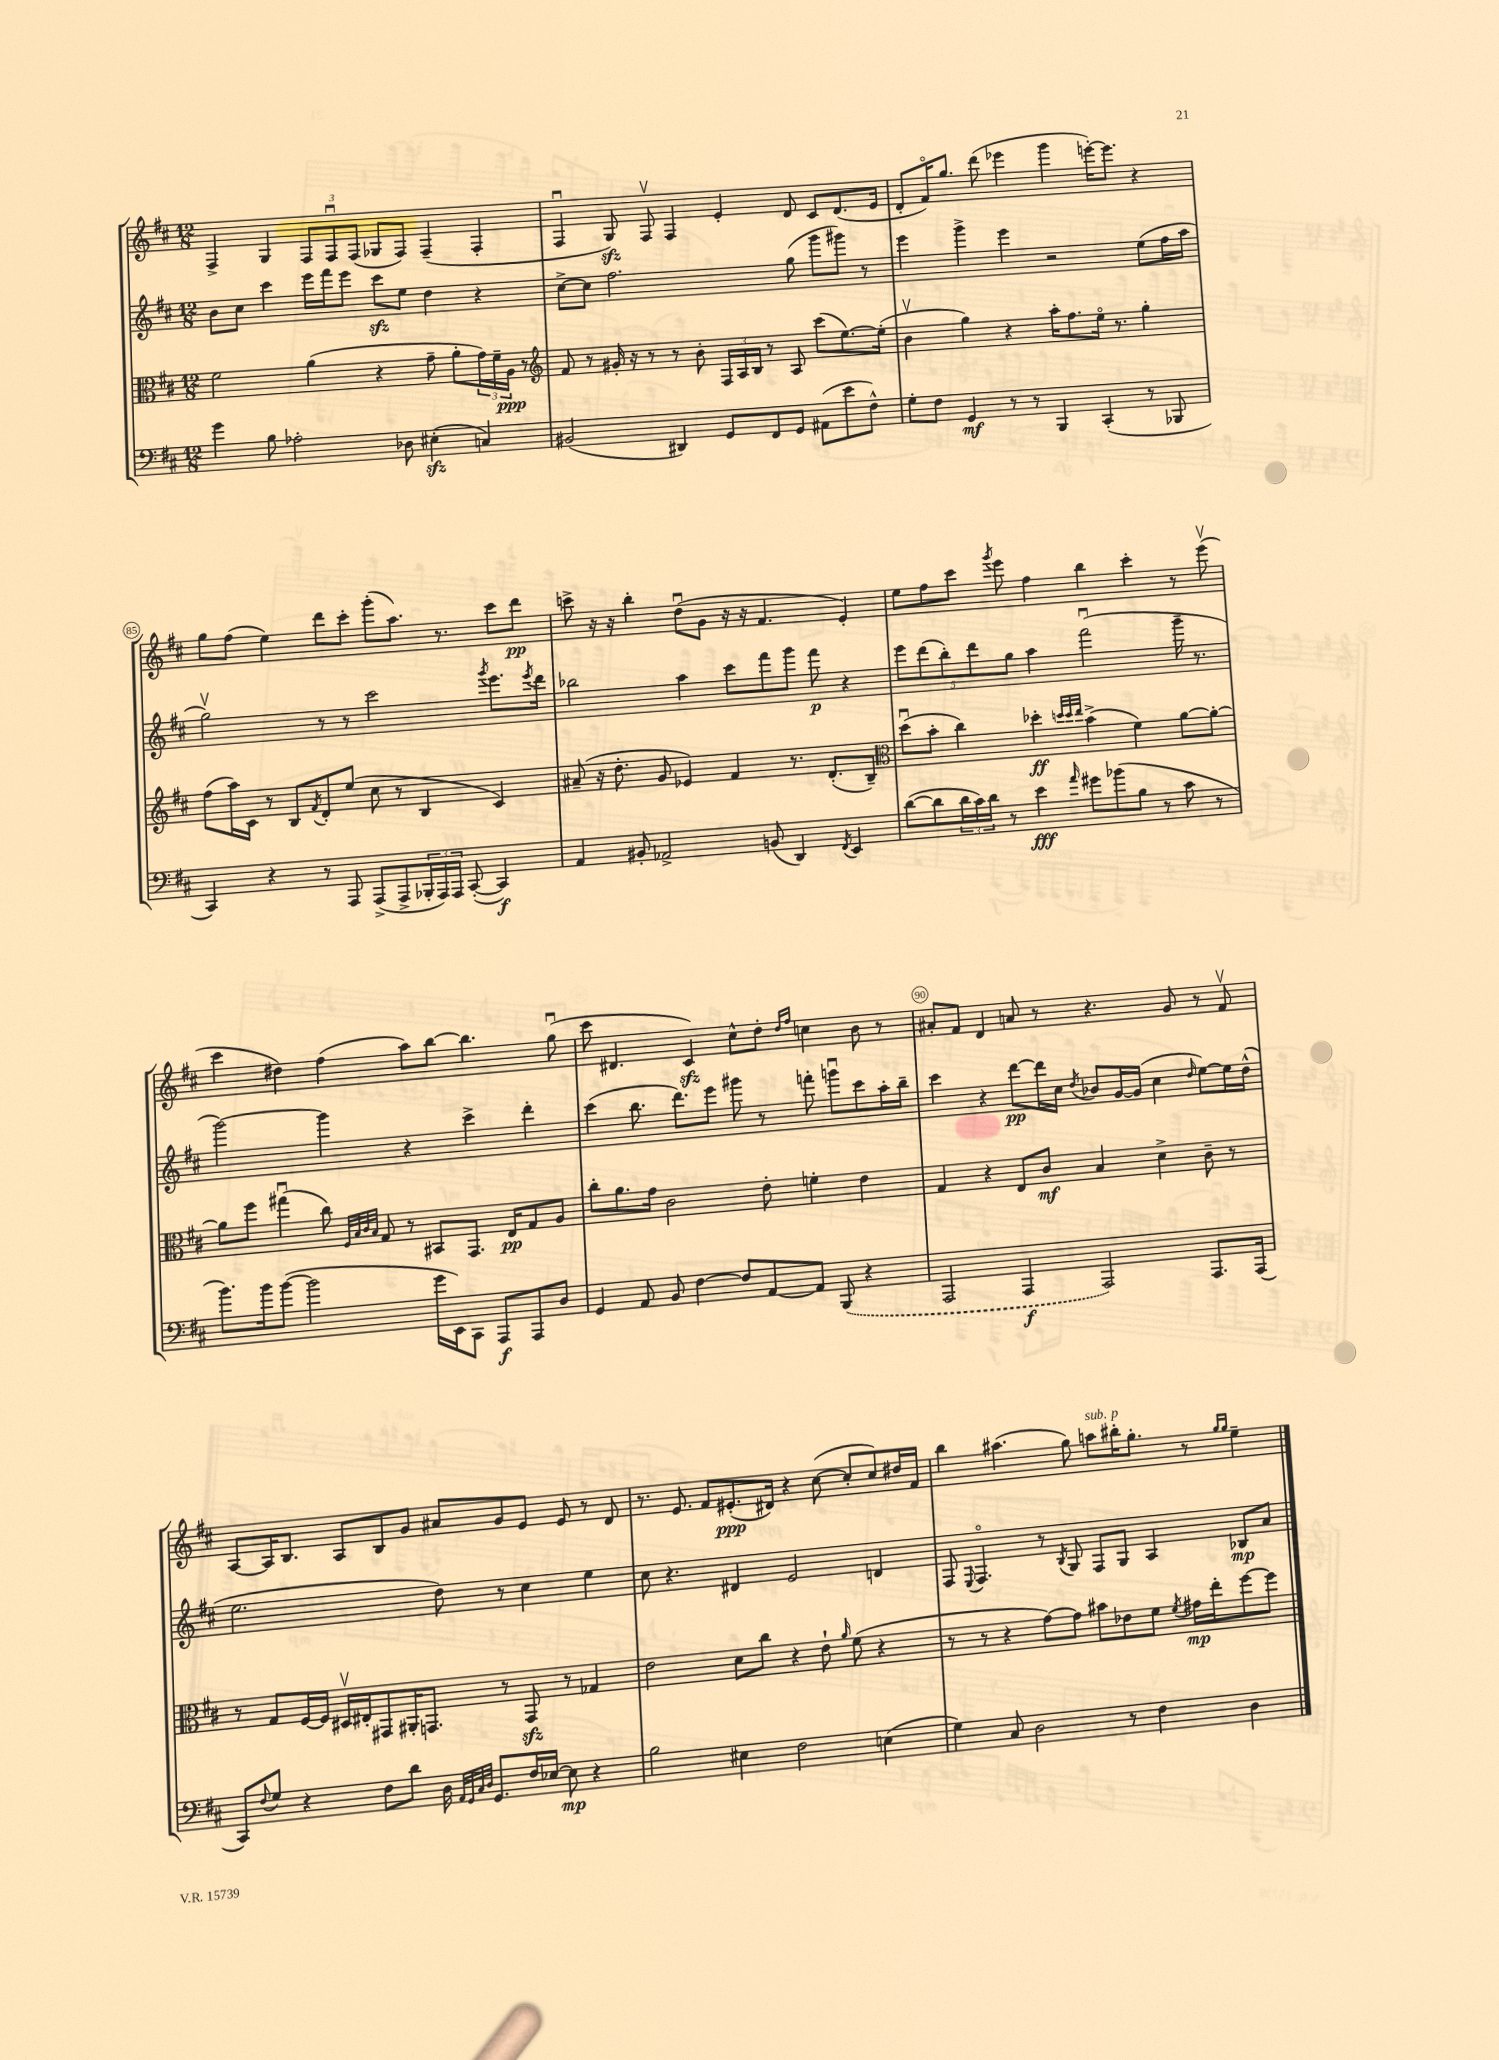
<<
\new StaffGroup <<
\new Staff = "s0" {
    \clef treble \key d \major \numericTimeSignature \time 12/8
    fis4-> g4 \tuplet 3/2 { fis8 fis8\downbow fis8( } ges8 fis8) fis4--( fis4-. |
    fis4\downbow g8\sfz) fis8\upbow fis4 e'4-. d'8 cis'8 d'8.( e'16 |
    d'8-. fis'16\flageolet) g''8. d'''8( ees'''4 g'''4 e'''16~-.) e'''8. r4 |
    g''8 fis''8( e''4) d'''8 cis'''8-. g'''8-.( a''8.) r8. cis'''8 d'''8\pp |
    c'''8-> r16 r16 b''4-. d''8\downbow( g'8 r16 r16 fis'4. e'4-.) |
    e''8 fis''8 cis'''8 \acciaccatura { g'''8 } e'''8 fis''4 b''4 cis'''4-. r8 e'''8\upbow( |
    cis'''4 dis''4) fis''4( a''8) b''8~ b''4. g''8\downbow( |
    cis'''8 dis'4. cis'4\sfz) cis''8-^ d''8-. \grace { d''16 fis''16 } c''4 b'8 r8 |
    ais'8-. fis'8 d'4 a'8 r8 r4. g'8 r8 fis'8\upbow |
    a8~ a16 b8. a8 b8 g'8 ais'8 g'8 e'8 e'8 r8 d'8 |
    r8. e'8. fis'8 eis'8.-.\ppp( dis'16) r4 cis''8~( cis''8-. cis''8) dis''16 fis'16 |
    b''4 ais''4.( g''8) a''8^\markup { \italic "sub. p" } bis''16-. g''8.-. r8 \grace { g''16 g''16 } e''4-- \bar "|." |
}
\new Staff = "s1" {
    \clef treble \key d \major \numericTimeSignature \time 12/8
    b'8 cis''8 cis'''4 e'''16 fis'''16 e'''8 cis'''8\sfz e''8 d''4 r4 |
    cis''8~-> cis''8 fis''2. g''8( g'''8 gis'''8) r8 |
    e'''4 g'''4-> e'''4 r2 e''8( fis''16 a''16 |
    g''2\upbow) r8 r8 cis'''2 \acciaccatura { g'''8 } e'''8. \acciaccatura { e'''8 } d'''16 |
    bes''2 a''4 cis'''8 fis'''8 g'''8 fis'''8\p r4 |
    \tuplet 5/4 { e'''8 d'''8( b''8-.) d'''8 g''8 } a''4 fis'''2\downbow( g'''16-- r8. |
    g'''2~) g'''4 r4 cis'''4-> d'''4-. |
    cis'''4( b''8. d'''8.) e'''8 gis'''8 r8 f'''8-. g'''8\downbow cis'''8 a''16-. b''16-- |
    cis'''4 r4 d'''8~\pp d'''16 cis''16 \acciaccatura { d''8 } bes'8 g'16~ g'16( cis''4 \grace { d''16 } e''8~) e''16 d''16-^( |
    e''2. d''8) r8 cis''4 e''4 |
    cis''8 r4. dis'4 e'2 d'4 |
    fis8 \appoggiatura { e8 } fis4.\flageolet r8 \acciaccatura { b8 } g8 fis8 g8 a4 bes8\mp a'8 \bar "|." |
}
\new Staff = "s2" {
    \clef alto \key d \major \numericTimeSignature \time 12/8
    fis'2 a'4( r4 g'8-- a'8-. \tuplet 3/2 { g'16) fis'16-- a16\ppp } r8 |
    \clef treble fis'8 r8 gis'16-. r16 r8 r8 b'8-. \tuplet 3/2 { fis16 a16 b16 } r8 a8 cis'''8( e''8.~) e''16-.( |
    b'4\upbow g''4) r4 a''16-. fis''8. e''16\flageolet r8. g''4-. |
    fis''8( a''16) cis'16 r8 b8 \acciaccatura { fis'8 } d'8-. e''8( cis''8 r8 b4 cis'4) |
    ais'8--( r16 d''8.-. g'8 ees'4) fis'4 r8. d'8.-.( b8--) |
    \clef alto d''8\downbow( b'8-. cis''4) des''4-.\ff \grace { d''32 d''32 e''32 } b'4->( fis'4) a'8~ a'8~-. |
    a'8 fis''8 gis''4\downbow( cis''8) \grace { fis32 b32 cis'32 b32 } g8 r8 bis,8 g,8. e16\pp g8 a8 |
    cis''8-. a'8. g'16 cis'2 e'8-. f'4-. e'4 |
    g4 r4 e8 cis'8\mf b4 d'4-> cis'8-- r8 |
    r8 g8 fis16~ fis16 dis16\upbow eis16-. gis,8 ais,16-. g,8. r8 g,8\sfz r8 ges4 |
    e'2 d'8 cis''8 r4 e'8-! \grace { a'16 } fis'8( r4 |
    r8 r8 r4 g'8~) g'8 bis'8 ees'8 fis'8 \acciaccatura { fis'8 } gis'16\mp e''16-. fis''8~ fis''8 \bar "|." |
}
\new Staff = "s3" {
    \clef bass \key d \major \numericTimeSignature \time 12/8
    g'4 b8 aes2-. des8 eis4-.\sfz( c4) |
    bis,2( dis,4) g,8 fis,8 g,8 ais,8( e'8 fis8-^) |
    g8-. fis8 g,4\mf r8 r8 b,,4 cis,4-.( r8 bes,,8 |
    cis,4) r4 r8 a,,8 a,,8->( a,,8-> \tuplet 3/2 { bes,,16-. a,,16) a,,16 } cis,8~-.( cis,4\f) |
    a,4 bis,8-. aes,2-> b,8( d,4) \acciaccatura { fis,8 } e,4 |
    d'8~( d'8 \tuplet 3/2 { d'16 cis'16) d'16 } r8 e'4\fff \grace { a'16 } gis'8 bes'8( b8 r8 cis'8 r8 |
    b'8.) b'16 b'8~( b'2 g'16 e,16) cis,8 a,,8\f a,,8 d8 |
    g,4 a,8 b,8 fis4~ fis8 a,8~ a,8 \once \slurDashed b,,8( r4 |
    a,,2 a,,4\f a,,2) a,,8. a,,16( |
    cis,8) \appoggiatura { fis8 } g8 r4 fis8 d'8 d16 \grace { a,32 g,32 cis32 d32 } g,8. fis16 ees16~ ees8\mp r4 |
    b2 eis4 fis2 e4( |
    g4) cis8 d2 r8 fis4 d4 \bar "|." |
}
>>
>>
\layout { \context { \Score currentBarNumber = #82 \override BarNumber.break-visibility = ##(#f #t #t) barNumberVisibility = #(every-nth-bar-number-visible 5) \override BarNumber.stencil = #(make-stencil-circler 0.1 0.3 ly:text-interface::print) } }
